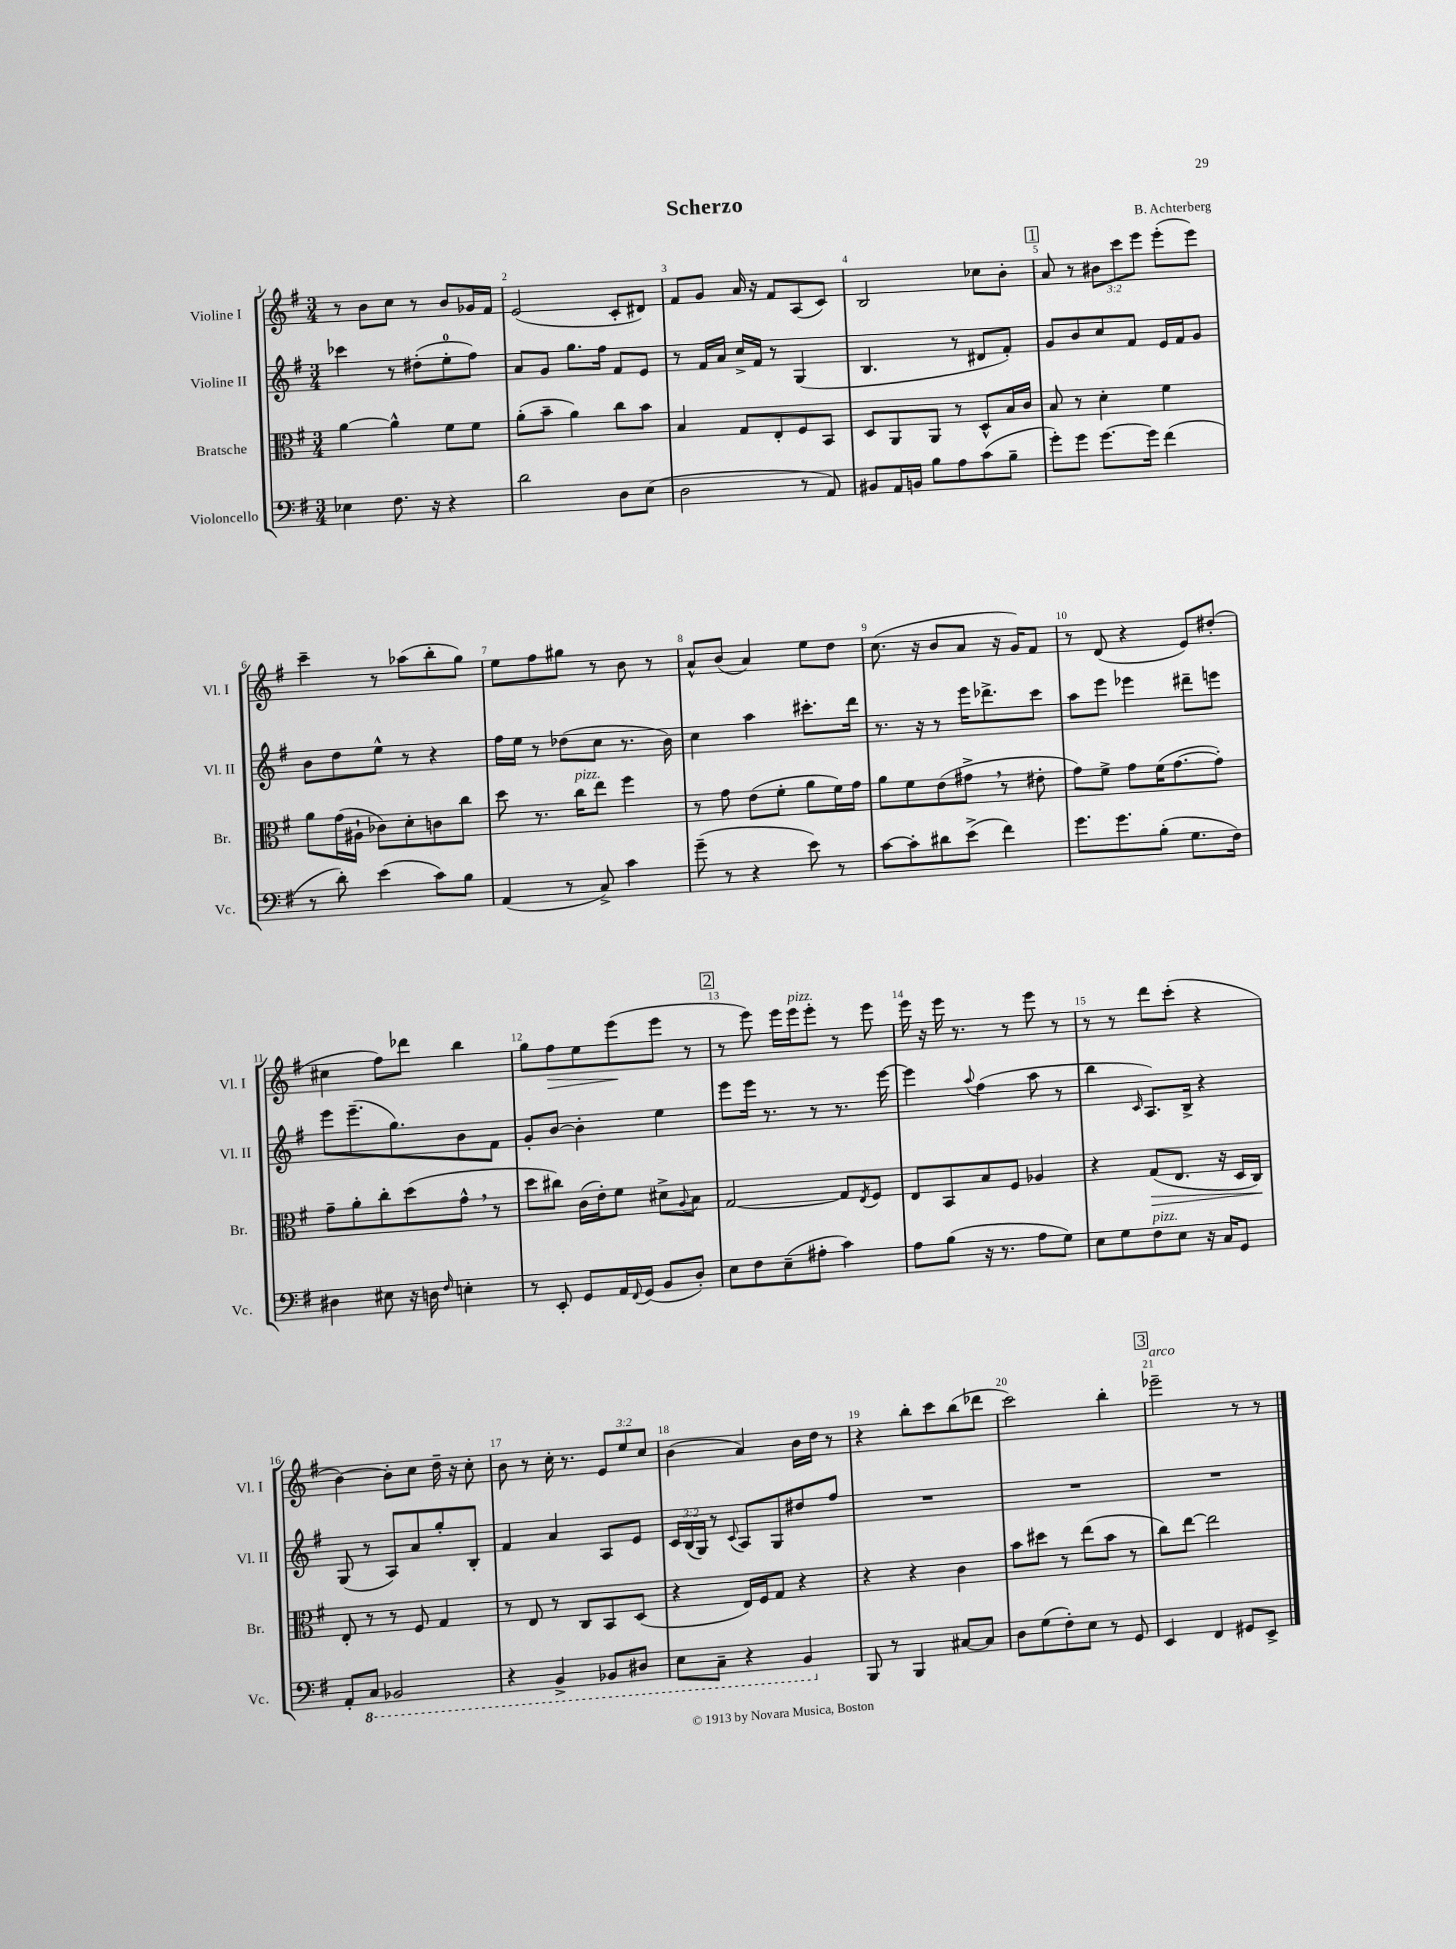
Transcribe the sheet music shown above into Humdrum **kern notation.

**kern	**kern	**kern	**kern
*staff4	*staff3	*staff2	*staff1
*clefF4	*clefC3	*clefG2	*clefG2
*k[f#]	*k[f#]	*k[f#]	*k[f#]
*M3/4	*M3/4	*M3/4	*M3/4
4E-	[4a	4ccc-	8r
.	.	.	8b
8.F#	4a^^]	8r	8cc
.	.	(8dd#'	8r
16r	.	.	.
4r	8f#	8ee'	8b
.	8f#	8ff#)	16g-
.	.	.	16f#
=	=	=	=
2d	(8a'	8a	(2e
.	8b~	8g	.
.	4a)	8.gg	.
.	.	16ff#	.
8D	8cc	8f#	8c'
(8E	8b	8e	8d#)
=	=	=	=
2D	4B	8r	8f#
.	.	16f#	8g
.	.	16a	.
.	8G	16cc^	16a
.	.	16f#	16r
.	8E'	8r	8f#
8r	8F#	(4G	(8A
8AA)	8BB	.	8c)
=	=	=	=
8BB#	8D	4.B	2B
16AA	8AA	.	.
16BB	.	.	.
8B	8AA	.	.
8A	8r	8r	.
(8c	8D^^	8d#	8cc-
8B~	16B	8f#')	8b'
.	16c	.	.
=	=	=	=
8g')	8B	8g	8a
8g	8r	8b	8r
[8.g	4d'	8cc	12b#
.	.	.	12ccc
.	.	8f#	.
.	.	.	12eee
16g]	.	.	.
(4f#	4f#	16e	(8eee'
.	.	16f#	.
.	.	8g	8eee)
=	=	=	=
8r	8a	8b	4ccc~
8d')	(16g	8dd	.
.	16A#`	.	.
(4e	8c-)	8ee^^	8r
.	8d'	8r	(8aa-
8c)	8c	4r	8bb'
8B	8cc	.	8gg)
=	=	=	=
(4AA	8dd	16ff#	8ee
.	.	16ee	.
.	8.r	8r	8ff#
8r	.	(8dd-	8gg#
.	16cc	.	.
8C^)	8ee	8cc	8r
4c	4ff#	8.r	8b
.	.	.	8r
.	.	16b)	.
=	=	=	=
(8g~	8r	4cc	8a^^
8r	8g	.	(8b
4r	(8e	4aa	4a)
.	8f#'	.	.
8e)	8a	8.ccc#'	8ee
8r	16f#)	.	8dd
.	16g	16ddd	.
=	=	=	=
[8c	8a	8.r	(8.cc
8c']	8f#	.	.
.	.	16r	16r
8d#	(8e	8r	8b
(8e^	8g#^	16eee	8a
.	.	8.ddd-^	.
4f#)	8r	.	16r
.	.	.	16g)
.	8e#'	8ccc	8f#
=	=	=	=
8.g	8g)	8aa	8r
.	8f#^	8eee	(8d
8.g	.	.	.
.	8g	4eee-	4r
(8B'	(16f#	.	.
.	[8.g	.	.
8.G	.	8ddd#~	8e)
.	8g'])	8eee	(8dd#'
16F#)	.	.	.
=	=	=	=
4D#	8g~	8eee	4cc#
.	8a'	(8.eee~	.
8E#	8cc'	.	8ff#)
.	.	8.gg)	.
16r	(8dd	.	8ddd-
16D	.	.	.
16qqF#	.	.	.
4E'	8g^^	8b	4bb
.	8r	8f#	.
=	=	=	=
8r	8dd	8g'	8gg
8EE'	8cc#)	[8b	8ff#
8GG	(16c	4b']	8ee
.	16e')	.	.
16AA	8f#	.	(8eee
8qqFF#	.	.	.
(16GG	.	.	.
8BB	8d#^	4ee	8eee
.	8qqA	.	.
8D')	8B	.	8r
=	=	=	=
8E	[2G	8eee	8r
8F#	.	16eee	8eee)
.	.	8.r	.
(8E~	.	.	16eee
.	.	.	16eee
8A#'	.	8r	8eee'
4c)	8G]	8.r	8r
.	8qE	.	.
.	8F#	.	8eee
.	.	[16eee	.
=	=	=	=
8A	8E	4eee]	16eee
.	.	.	16r
(8B	8BB	.	16eee
.	.	.	8.r
.	.	8qqaa	.
16r	8B	(4ff#	.
8.r	.	.	.
.	8F#	.	8r
8A	4A-	8aa	8eee
8G)	.	8r	8r
=	=	=	=
8E	4r	4bb	8r
8G	.	.	8r
.	.	16qqc	.
8F#	(8G	8.A)	8ddd
8E	8.E	.	(8ccc'
.	.	16B^	.
16r	.	4r	4r
16C	16r	.	.
8GG	16D	.	.
.	16C)	.	.
=	=	=	=
8AA'	8E'	(8G	[4b)
8CC	8r	8r	.
2BBB-	8r	8A)	8b']
.	8F#	8a	8cc
.	4G	8gg'	16dd~
.	.	.	16r
.	.	8B'	8cc'
=	=	=	=
4r	8r	4f#	8b
.	8E	.	8r
4BBB^	8r	4a	16cc'
.	.	.	8.r
.	8C	.	.
8BBB-	8BB	8A	12e
.	.	.	12ee
8DD#	(8D	8e	.
.	.	.	12cc
=	=	=	=
8EE	4r	24c	(4b
.	.	(24B	.
.	.	24G)	.
8CC~	.	8r	.
.	.	8qqc	.
4r	16E)	8A	4a)
.	16F#	.	.
.	8G	8G	.
4BBB	4r	8dd#	16b
.	.	.	16dd
.	.	8ff#	8r
=	=	=	=
8BBB	4r	2.r	4r
8r	.	.	.
4BBB	4r	.	8bb'
.	.	.	8ccc
[8C#	4c	.	(8bb
8C#]	.	.	8ddd-
=	=	=	=
8D	8b	2.r	2ccc)
(8G	8dd#	.	.
8F#')	8r	.	.
8E	(8ee	.	.
8r	8b	.	4bb'
8GG	8r	.	.
=	=	=	=
4EE	8cc)	2.r	2eee-~
.	[8ee	.	.
4FF#	2ee]	.	.
8GG#	.	.	8r
8EE^	.	.	8r
==	==	==	==
*-	*-	*-	*-
